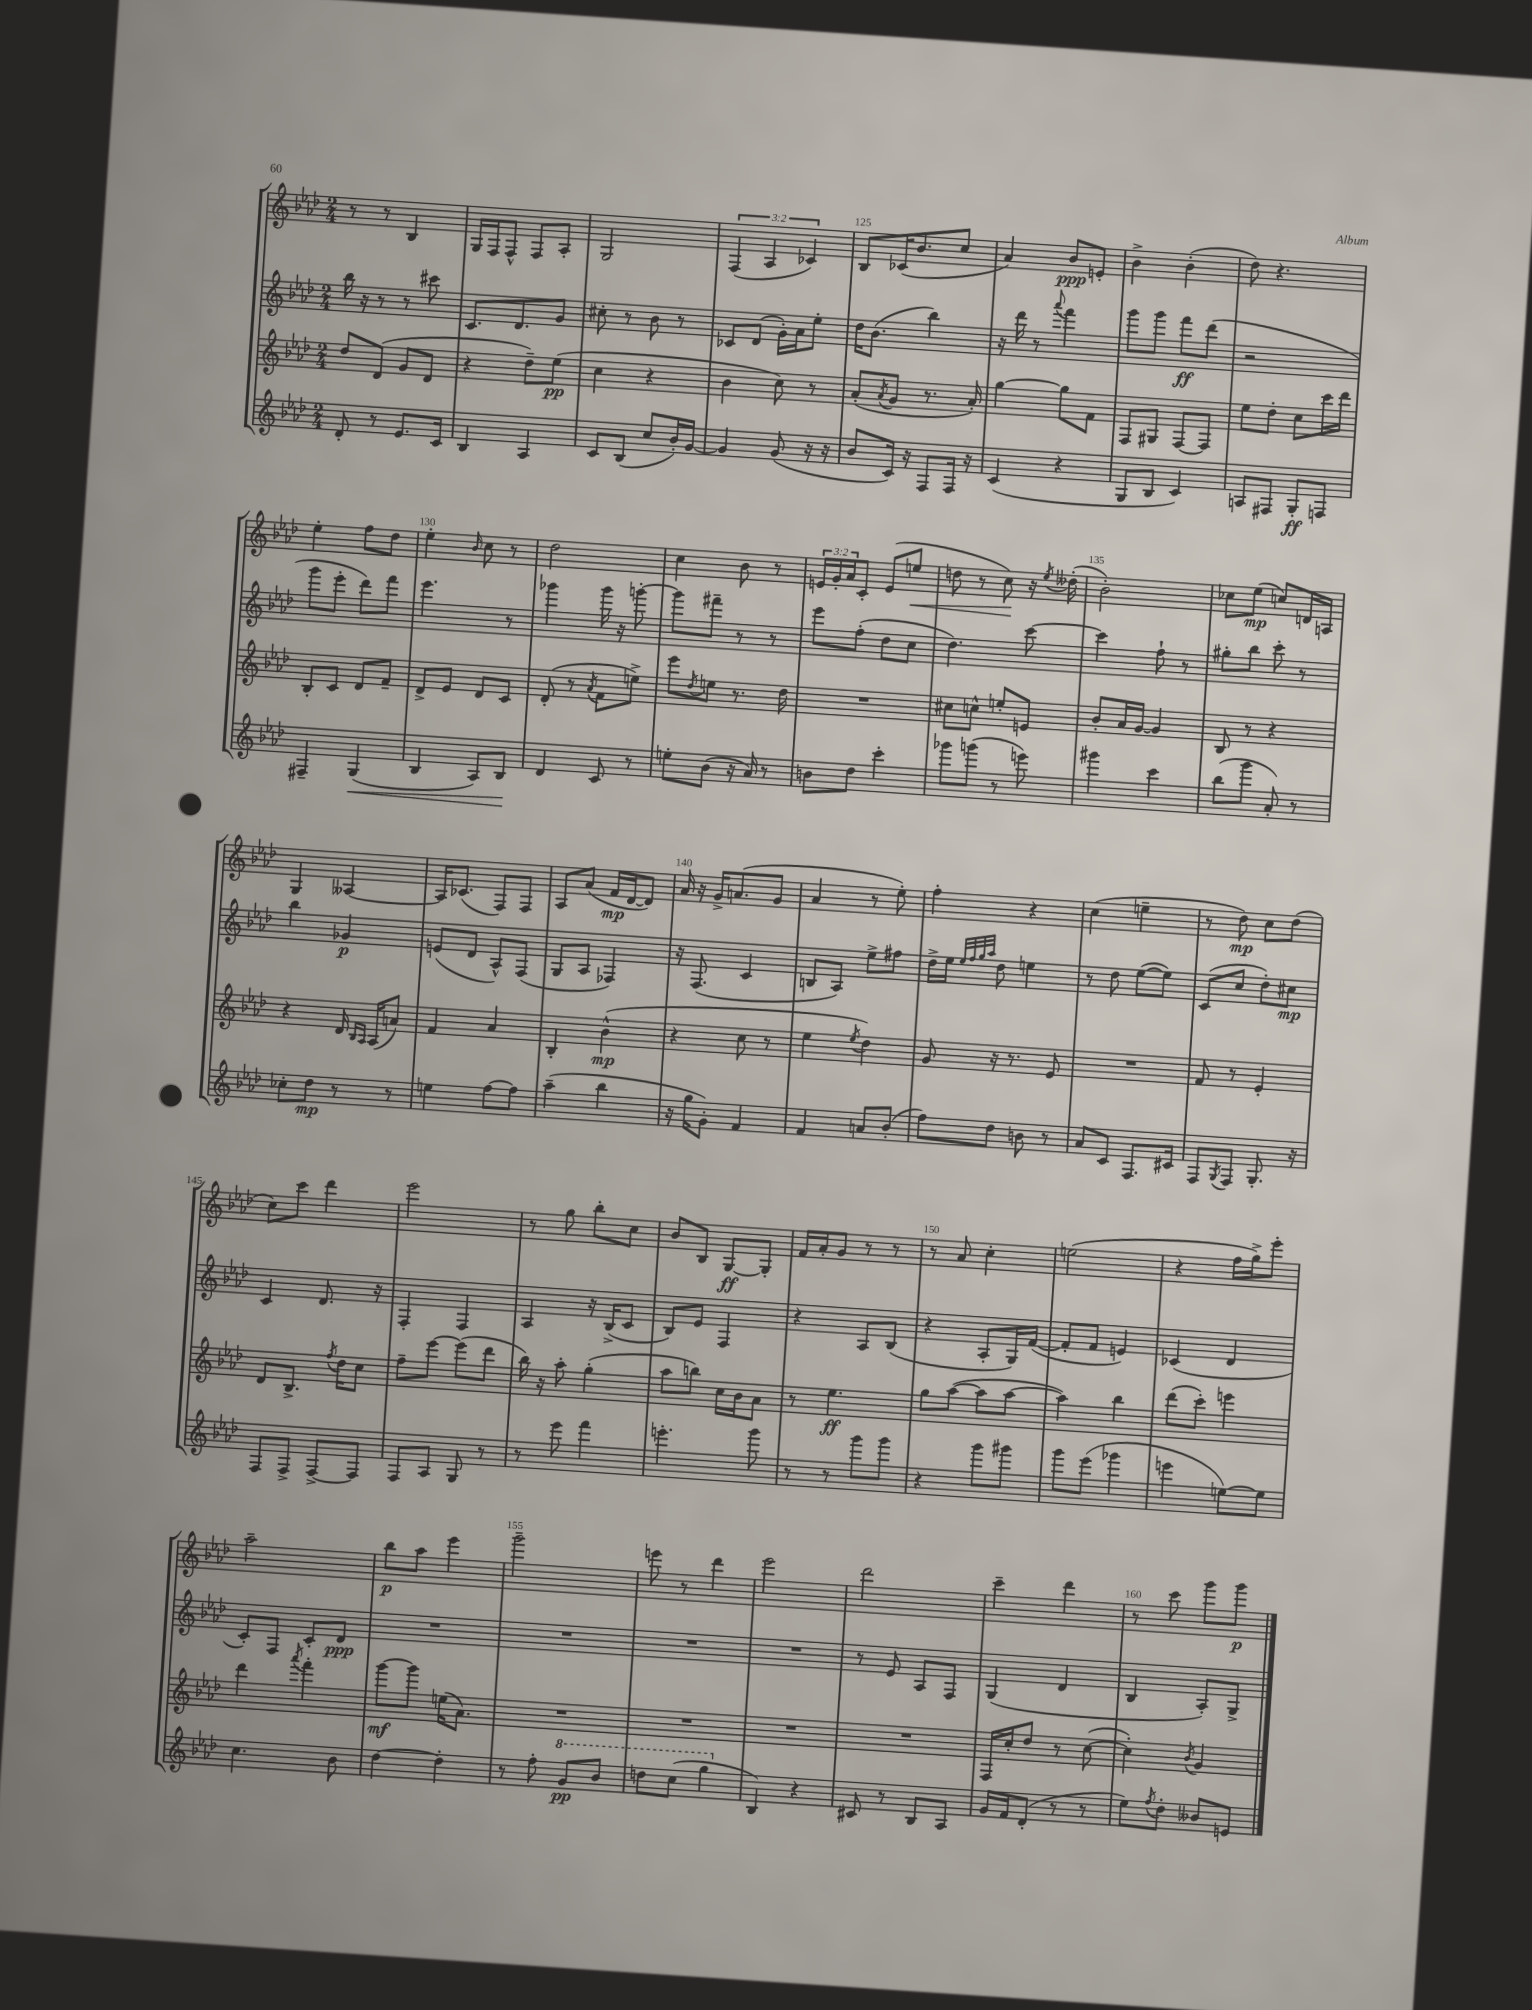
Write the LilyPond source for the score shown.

<<
\new StaffGroup <<
\new Staff = "s0" {
    \clef treble \key aes \major \numericTimeSignature \time 2/4 \override Staff.TupletNumber.text = #tuplet-number::calc-fraction-text
    r8 r8 bes4 |
    g16 f16 f8-^ f8 aes8-. |
    g2 |
    \tuplet 3/2 { f4( aes4 ces'4) } |
    bes8 ces'16( bes'8. c''8 |
    aes'4) bes'8\ppp e'8-. |
    bes'4-> bes'4-.( |
    des''8) r4. |
    ees''4-. f''8 des''8 |
    ees''4-. \grace { bes'16 } c''8 r8 |
    des''2 |
    c''4 bes'8 r8 |
    \tuplet 3/2 { e'16 g'16-. aes'16 } c'8-. e'8( e''8\< |
    d''8 r8 c''8\!) r16 \acciaccatura { ees''8 } deses''16-.( |
    bes'2-.) |
    ces''8 ees''8\mp( c''8) d'16 a16 |
    g4 aeses4~ |
    aeses16 ces'8.( f8) f8 |
    aes8 aes'8( f'16\mp des'16~ des'8) |
    aes'16 r16 g'16-> a'8.( g'8 |
    aes'4 r8 ees''8-.) |
    f''4-. r4 |
    c''4( e''4-- |
    r8 des''8\mp) c''8 des''8( |
    c''8) c'''8 des'''4 |
    ees'''2 |
    r8 g''8 bes''8-. c''8 |
    bes'8 bes8 g8~\ff g8-. |
    f'16 aes'16-. g'8 r8 r8 |
    r8 aes'8 c''4-. |
    e''2( |
    r4 f''16 g''16->) ees'''8-. |
    aes''2-- |
    bes''8\p aes''8 ees'''4 |
    g'''2-- |
    e'''8 r8 des'''4 |
    ees'''2 |
    des'''2 |
    c'''4-- des'''4 |
    r8 c'''8 g'''8 g'''8\p \bar "|." |
}
\new Staff = "s1" {
    \clef treble \key aes \major \numericTimeSignature \time 2/4
    bes''16 r16 r8 r8 cis'''8 |
    c'8. des'8. g'8 |
    cis''8-. r8 bes'8 r8 |
    ces'8 des'8( g'16-.) aes'16 ees''8-. |
    des''16 bes'8.( bes''4) |
    r16 des'''16 r8 \appoggiatura { aes'''8 } f'''4 |
    g'''8 g'''8 f'''8\ff des'''8( |
    r2 |
    g'''8 ees'''8-. des'''8) f'''8 |
    ees'''4. r8 |
    ges'''4 ges'''16 r16 g'''8~-. |
    g'''8 fis'''8-- r8 r8 |
    ees'''8 f''8-.( des''8 c''8 |
    des''4.) c'''8~ |
    c'''4 f''8-! r8 |
    gis''8-. bes''8 c'''8-. r8 |
    bes''4 ges'4\p |
    e'8( des'8 aes8-^) f8( |
    g8 aes8 fes4) |
    r16 f8.( c'4 |
    b8 aes8) ees''8-> fis''8 |
    des''16-> ees''16 \grace { ees''32 f''32 g''32 aes''32 } des''8 e''4 |
    r8 des''8 ees''8~( ees''8) |
    c'8( c''8 des''8-.) cis''8\mp |
    c'4 des'8. r16 |
    f4-. f4 |
    aes4 r16 bes16->( c'8 |
    bes8) ees'8 f4 |
    r4 aes8 bes8( |
    r4 aes8-. g16) f'16~( |
    f'8-. f'8 e'4) |
    ces'4( des'4 |
    c'8-.) f8 c'8-. des'8\ppp |
    R2 |
    R2 |
    R2 |
    R2 |
    r8 ees'8 aes8 f8 |
    g4( des'4 |
    bes4 aes8-.) g8-> \bar "|." |
}
\new Staff = "s2" {
    \clef treble \key aes \major \numericTimeSignature \time 2/4
    des''8 des'8( g'8 des'8 |
    r4 des''8--) ees''8\pp( |
    c''4 r4 |
    bes'4 c''8) r8 |
    aes'8-.( \acciaccatura { aes'8 } g'8 r8. aes'16-.) |
    g''4~ g''8 f'8 |
    f8 gis8 f8~ f8 |
    ees''8 des''8-. c''8 c'''16 des'''16 |
    bes8-. c'8 des'8 f'8-- |
    des'8-> ees'8 des'8 c'8 |
    des'8-.( r8 \acciaccatura { aes'8 } f'8 e''8->) |
    ees'''8 \acciaccatura { des''8 } e''8 r8. des''16 |
    R2 |
    cis''8 c''8-^ e''8-. e'8 |
    bes'8-. aes'16 g'16~ g'4 |
    bes8 r8 r4 |
    r4 des'16 \grace { bes16 aes16 } aes16( a'8) |
    f'4 aes'4 |
    bes4-. bes'4-^\mp( |
    r4 c''8 r8 |
    ees''4 \acciaccatura { ees''8 } des''4) |
    g'8 r16 r8. ees'8 |
    R2 |
    f'8 r8 ees'4-. |
    des'8 bes8.-> \acciaccatura { f''8 } des''16 c''8 |
    f''8-- ees'''8~ ees'''8( des'''8 |
    bes''16) r16 aes''8-. g''4-.( |
    aes''8 b''8) c''16 bes'16 aes'8 |
    r8 ees''4.\ff |
    g''8 aes''8~( aes''8 aes''8~ |
    aes''4) bes''4 |
    des'''8( c'''8-.) e'''4 |
    des'''4 \acciaccatura { aes'''8 } f'''4-. |
    g'''8~\mf g'''8 e''16( aes'8.) |
    R2 |
    R2 |
    R2 |
    R2 |
    f16 c''16-. des''8 r8 c''8~( |
    c''4-.) \acciaccatura { bes'8 } g'4 \bar "|." |
}
\new Staff = "s3" {
    \clef treble \key aes \major \numericTimeSignature \time 2/4
    des'8-. r8 ees'8. c'16 |
    bes4 aes4 |
    c'8 bes8( c''8 bes'16-.) g'16~ |
    g'4 g'8( r16 r16 |
    bes'8 c'16) r16 f8 f16 r16 |
    c'4( r4 |
    g8 bes8 c'4) |
    a8 fis8 g8-.\ff f8 |
    fis4-- g4\<( |
    bes4 aes8) bes8\! |
    des'4 c'8 r8 |
    e''8-. bes'8( r16 aes'16) r8 |
    b'8 des''8 c'''4-. |
    ges'''8 g'''8( r8 e'''8) |
    gis'''4 c'''4 |
    bes''8( g'''8 aes'8-.) r8 |
    ces''8-. des''8\mp r8 r8 |
    e''4 f''8~ f''8 |
    aes''4--( bes''4 |
    r16 g''16 g'8-.) f'4 |
    f'4 a'8 bes'8-.( |
    f''8) des''8 b'8 r8 |
    aes'8 c'8 f8. cis'16 |
    f8 \acciaccatura { g8 } f8 g8.-. r16 |
    f8 f8-> f8~-> f8 |
    f8 aes8 g8 r8 |
    r8 ees'''8 f'''4 |
    e'''4.-. g'''8 |
    r8 r8 g'''8 g'''8 |
    r4 g'''8 gis'''8 |
    g'''8 ees'''8( ges'''4 |
    e'''4 e''8~) e''8 |
    c''4. bes'8 |
    des''4~ des''4-. |
    r8 f''8-. \ottava #1 g''8\pp bes''8 |
    d'''8 c'''8( g'''4 \ottava #0 |
    bes4) r4 |
    cis'8 r8 bes8 aes8 |
    g'16 f'16 des'8-.( r8 r8 |
    ees''8) \acciaccatura { f''8 } des''8-. beses'8 e'8 \bar "|." |
}
>>
>>
\layout { \context { \Score currentBarNumber = #121 \override BarNumber.break-visibility = ##(#f #t #t) barNumberVisibility = #(every-nth-bar-number-visible 5) } }
